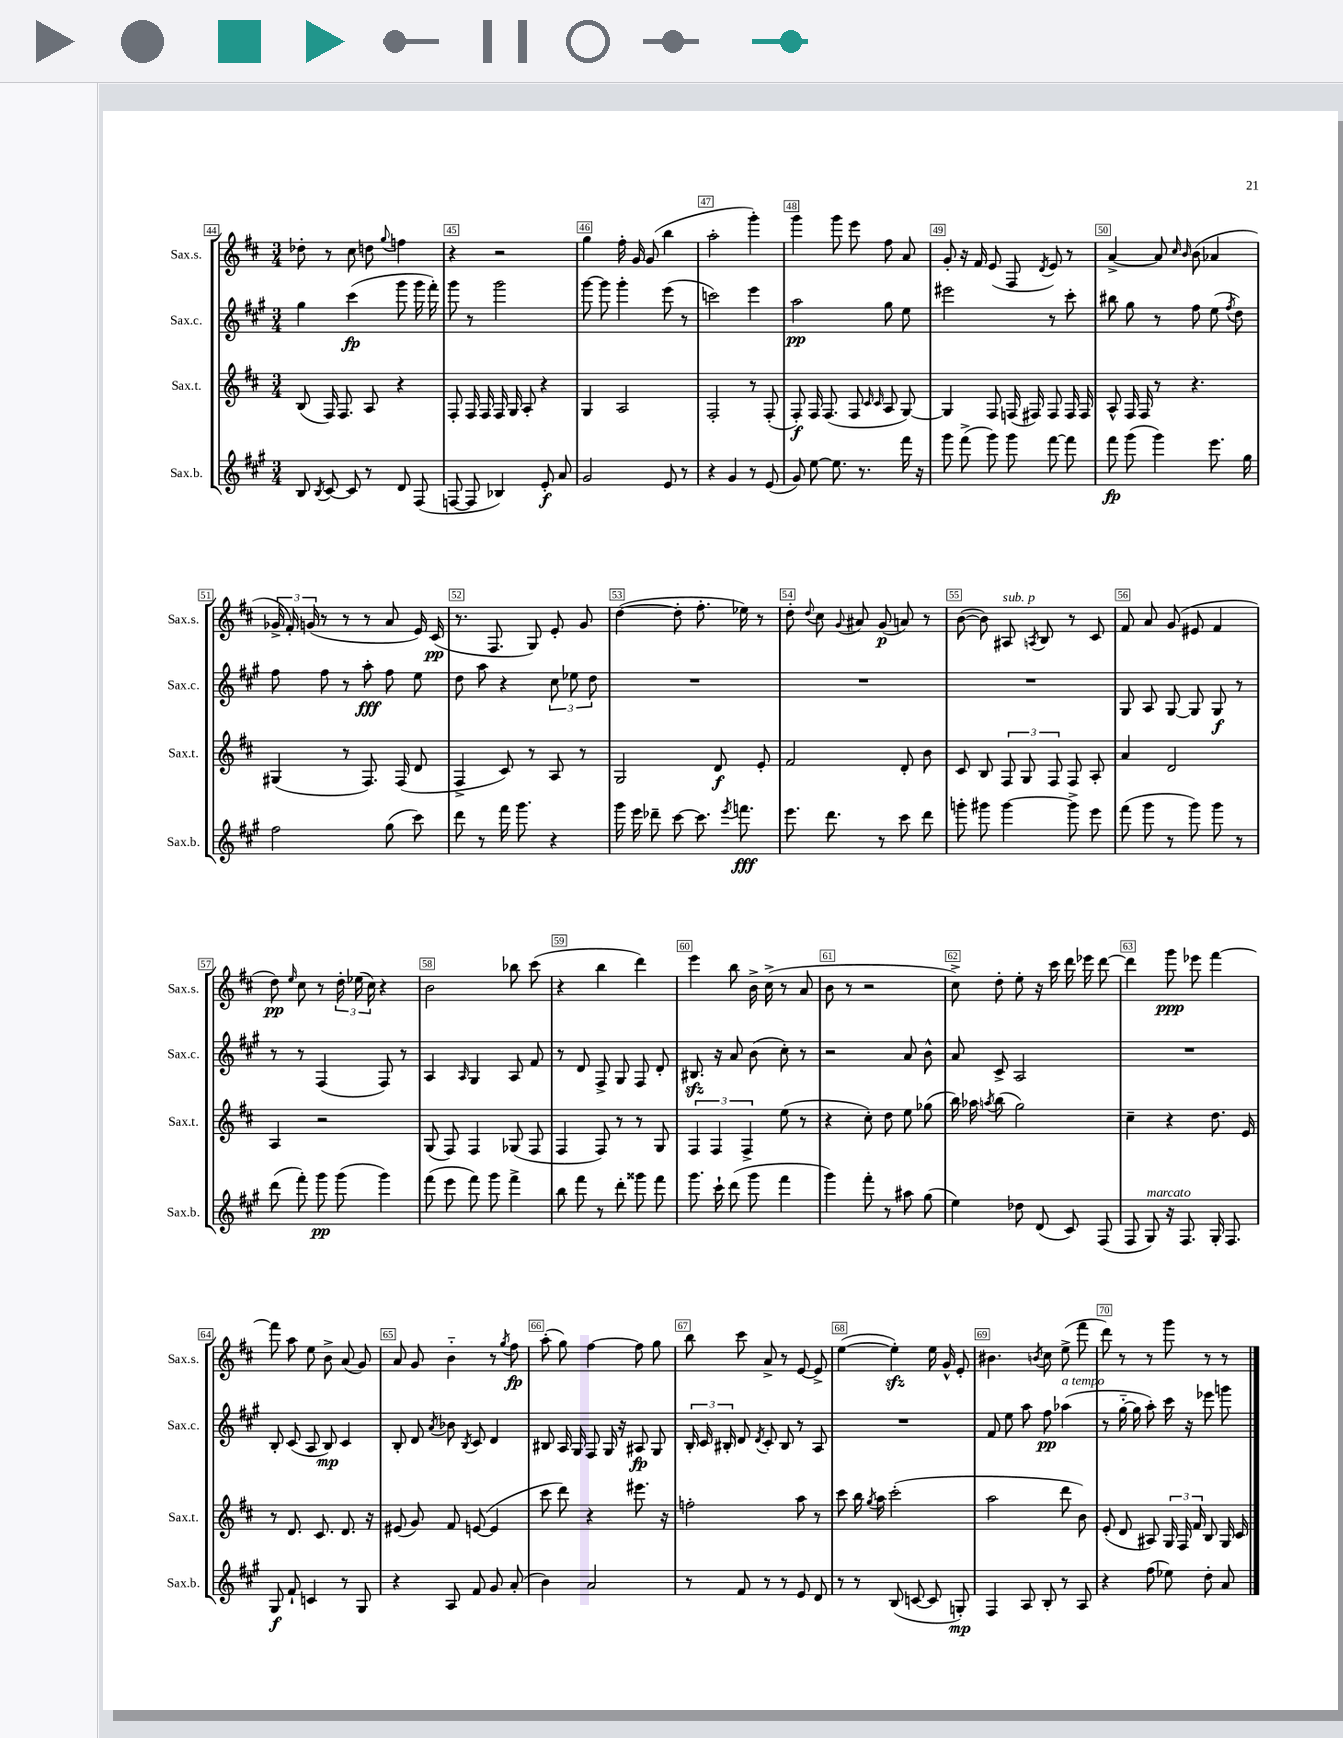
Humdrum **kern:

**kern	**kern	**kern	**kern
*staff4	*staff3	*staff2	*staff1
*clefG2	*clefG2	*clefG2	*clefG2
*k[f#c#g#]	*k[f#c#]	*k[f#c#g#]	*k[f#c#]
*M3/4	*M3/4	*M3/4	*M3/4
8B/	(8B/	4gg#\	8dd-'\
8qB/	.	.	.
[8c#/	16F#/)	.	8r
.	8.F#/	.	.
8c#/]	.	(4ccc#\	8cc#\
8r	8A/	.	8dd\
.	.	.	8qqgg/
8d/	4r	8ggg#\	4ff\
(8F#/	.	16ggg#\	.
.	.	16fff#'\)	.
=	=	=	=
[8F/	8F#'/	8ggg#\	4r
8F/]	16F#/	8r	.
.	16F#/	.	.
4B-/)	16F#/	2ggg#\	2r
.	16G/	.	.
.	8A'/	.	.
8e'/	4r	.	.
8a/	.	.	.
=	=	=	=
2g#/	4G/	[8ggg#\	4gg\
.	.	8ggg#\]	.
.	2A/	4ggg#'\	16ff#'\
.	.	.	16g/
.	.	.	(8g/
8e/	.	(8eee\	4bb\
8r	.	8r	.
=	=	=	=
4r	2F#'/	2ccc\)	2aa'\
4g#/	.	.	.
8r	8r	4eee\	4ggg'\)
(8e/	(8F#'/	.	.
=	=	=	=
8g#/)	8F#'/)	2aa\	4ggg\
[8ee\	16F#/	.	.
.	(8.F#/	.	.
8.ee\]	.	.	8ggg\
.	8F#/	.	8eee\
8.r	.	.	.
.	16qqc#/	.	.
.	16qqc#/	.	.
.	8A/	8gg#\	8ff#\
16fff#\	[8G/)	8ee\	8a/
16r	.	.	.
=	=	=	=
8ggg#\	4G/]	2eee#\	8g'/
(8fff#^\	.	.	16r
.	.	.	16f#/
8ggg#\)	8F#/	.	(8e/
8ggg#\	(16F/	.	8F#/
.	16F#/)	.	.
.	.	.	8qd/
[8fff#\	8F#/	8r	8e/)
8fff#\]	16F#/	8ccc#'\	8r
.	16F#/	.	.
=	=	=	=
8fff#\	8A^^/	8bb#\	[4a^/
(8ggg#\	16F#/	8gg#\	.
.	16F#/	.	.
4ggg#\)	8r	8r	8a/]
.	.	.	16qqcc#/
.	.	.	16qqb/
.	4.r	8ff#\	(8b\
8.eee\	.	(8ee\	4a-/
.	.	8qff#/	.
.	.	8dd\)	.
16gg#\	.	.	.
=	=	=	=
2ff#\	(4G#/	8ff#\	24g-^/
.	.	.	24f#'/)
.	.	.	(24g/
.	.	8ff#\	8r
.	8r	8r	8r
.	8.F#/)	8aa'\	8r
(8gg#\	.	8ff#\	8a/
.	(16F#/	.	.
8ccc#\)	8d/	8ee\	16e/)
.	.	.	(16c#/
=	=	=	=
8ddd\	4F#^/	8dd\	8.r
8r	.	8aa\	.
.	.	.	8.F#/
16fff#\	8c#/)	4r	.
8.ggg#\	.	.	.
.	8r	.	8G/)
4r	8A/	12cc#\	8e'/
.	.	12ee-\	.
.	8r	.	8g/
.	.	12dd\	.
=	=	=	=
16ggg#\	2G/	2.r	([4dd\
16eee\	.	.	.
8ddd-~\	.	.	.
[8ccc#\	.	.	8dd'\]
8.ccc#\]	.	.	8.ff#'\
.	8d/	.	.
8qeee/	.	.	.
8.fff\	.	.	16ee-\)
.	8e'/	.	8r
=	=	=	=
8.eee\	2f#/	2.r	8dd'\
.	.	.	8qqdd/
.	.	.	8cc#\
8.ddd\	.	.	.
.	.	.	8qqg/
.	.	.	8a#/
8r	.	.	(8g/
8ccc#\	8d'/	.	8a/)
8ddd\	8b\	.	8r
=	=	=	=
8ggg'\	8c#/	2.r	([8b\
8ggg#\	8B/	.	8b\])
[4ggg#\	12F#/	.	8A#/
.	12G/	.	.
.	.	.	8qA/
.	.	.	8B/
.	12F#/	.	.
8ggg#^\]	8F#/	.	8r
8eee\	8A'/	.	8c#/
=	=	=	=
(8fff#\	4a/	8G#/	8f#/
8ggg#\	.	8A/	8a/
8r	2d/	[8G#/	(8g/
8ggg#\)	.	8G#/]	8e#/
8ggg#\	.	8G#/	4f#/
8r	.	8r	.
=	=	=	=
(8ddd\	4A/	8r	8dd\)
.	.	.	16qqee/
8fff#'\)	.	8r	8cc#\
8ggg#\	2r	(4F#/	8r
(8ggg#\	.	.	24dd'\
.	.	.	(24ee-\
.	.	.	24cc#\)
4ggg#\)	.	8F#/)	4r
.	.	8r	.
=	=	=	=
(8fff#\	(8G/	4A/	2b\
8eee\	8F#/)	.	.
.	.	16qqA/	.
8fff#\)	4F#/	4G#/	.
8ggg#\	.	.	.
4fff#^\	(8G-/	8A/	8bb-\
.	8F#/	8f#/	(8ccc#\
=	=	=	=
8bb\	4F#/	8r	4r
8fff#\	.	8d/	.
8r	8F#/)	8F#^/	4bb\
8ddd'\	8r	8G#/	.
8ggg##\	8r	8F#/	4ddd\)
8fff#\	8G/	8d'/	.
=	=	=	=
8.ggg#\	6F#/	8.B#/	4eee\
.	6F#/	.	.
16ccc#`\	.	16r	.
(8ddd\	.	8a/	8bb\
.	6F#^/	.	.
8ggg#\	.	(8b\	16b^\
.	.	.	(16cc#^\
4fff#\	(8ee\	8cc#'\)	8r
.	8r	8r	8a/
=	=	=	=
4ggg#\)	4r	2r	8b\
.	.	.	8r
8fff#'\	8cc#'\)	.	2r
8r	8dd\	.	.
8aa#\	8ee\	8a/	.
(8gg#\	(8gg-\	8b^^\	.
=	=	=	=
4ee\)	16bb\)	8a/	8cc#^\)
.	16aa-\	.	.
.	8qaa/	.	.
.	(8bb\	8c#^/	8dd'\
8dd-\	2gg\)	2A/	8ee'\
(8d/	.	.	16r
.	.	.	16ccc#\
8c#/)	.	.	16ddd\
.	.	.	16eee-\
(8F#/	.	.	[8ddd\
=	=	=	=
8F#/	4cc#~\	2.r	4ddd\]
8G#/)	.	.	.
16r	4r	.	8ggg\
8.F#/	.	.	.
.	.	.	8eee-\
16G#'/	8.dd\	.	[4fff#\
8.F#/	.	.	.
.	16e/	.	.
=	=	=	=
8G#/	8r	8B'/	8fff#\]
8f#`/	8.d/	(8c#/	8aa\
4c/	.	8A/	8ee\
.	8.c#/	.	.
.	.	8B/)	8b^\
8r	8.d/	4c#/	(8a/
8G#/	.	.	8g/)
.	16r	.	.
=	=	=	=
4r	(8e#/	8B'/	8a/
.	8g/)	8d/	8g/
.	.	8qa/	.
8A/	8f#/	8b-\	4b'~\
.	.	8qB/	.
8f#/	([8e/	8c#/	.
8g#/	4e/]	4d/	8r
.	.	.	8qgg/
(8a'/	.	.	8ff#\
=	=	=	=
4b\)	8ccc#\	8B#/	(8aa'\
.	8ddd\)	16A/	8gg\)
.	.	16G#/	.
2a/	4r	8F#/	[4ff#\
.	.	16G#/	.
.	.	16r	.
.	8.eee#\	8A#/	8ff#\]
.	.	8G#/	8gg\
.	16r	.	.
=	=	=	=
8r	2ff'\	24B'/	8bb\
.	.	24c#/	.
.	.	24B#'/	.
8f#/	.	8d/	8ccc#\
.	.	8qd/	.
8r	.	8c#'/	8a^/
8r	.	8B#/	8r
8e/	8aa\	8r	[8e/
8d/	8r	8A/	8e^/]
=	=	=	=
8r	8ccc#\	2.r	([4ee\
8r	16bb\	.	.
.	8qgg/	.	.
.	16aa\	.	.
(8B/	(2ccc#'\	.	4ee'\])
[8c/	.	.	.
8c/]	.	.	16ee\
.	.	.	16g^^/
8G'/)	.	.	8e'/
=	=	=	=
4F#/	2aa\	8f#/	4.b#\
.	.	8ee\	.
8A/	.	8aa\	.
.	.	.	8qb/
8B'/	.	8ff#\	8cc#\
8r	8ddd\	(4aa-\	(8ee^\
8A/	8b\)	.	8fff#\
=	=	=	=
4r	(8e'/	8r	8ddd\)
.	8d/	[16gg#'~\	8r
.	.	16gg#\]	.
(8ff#\	8A#/)	8aa'\)	8r
8ee-\)	24G/	16ccc#\	8ggg\
.	24F#/	.	.
.	.	16r	.
.	24f#/	.	.
8dd'\	8B/	8eee-\	8r
8a/	16G/	8ggg\	8r
.	16c#/	.	.
==	==	==	==
*-	*-	*-	*-
